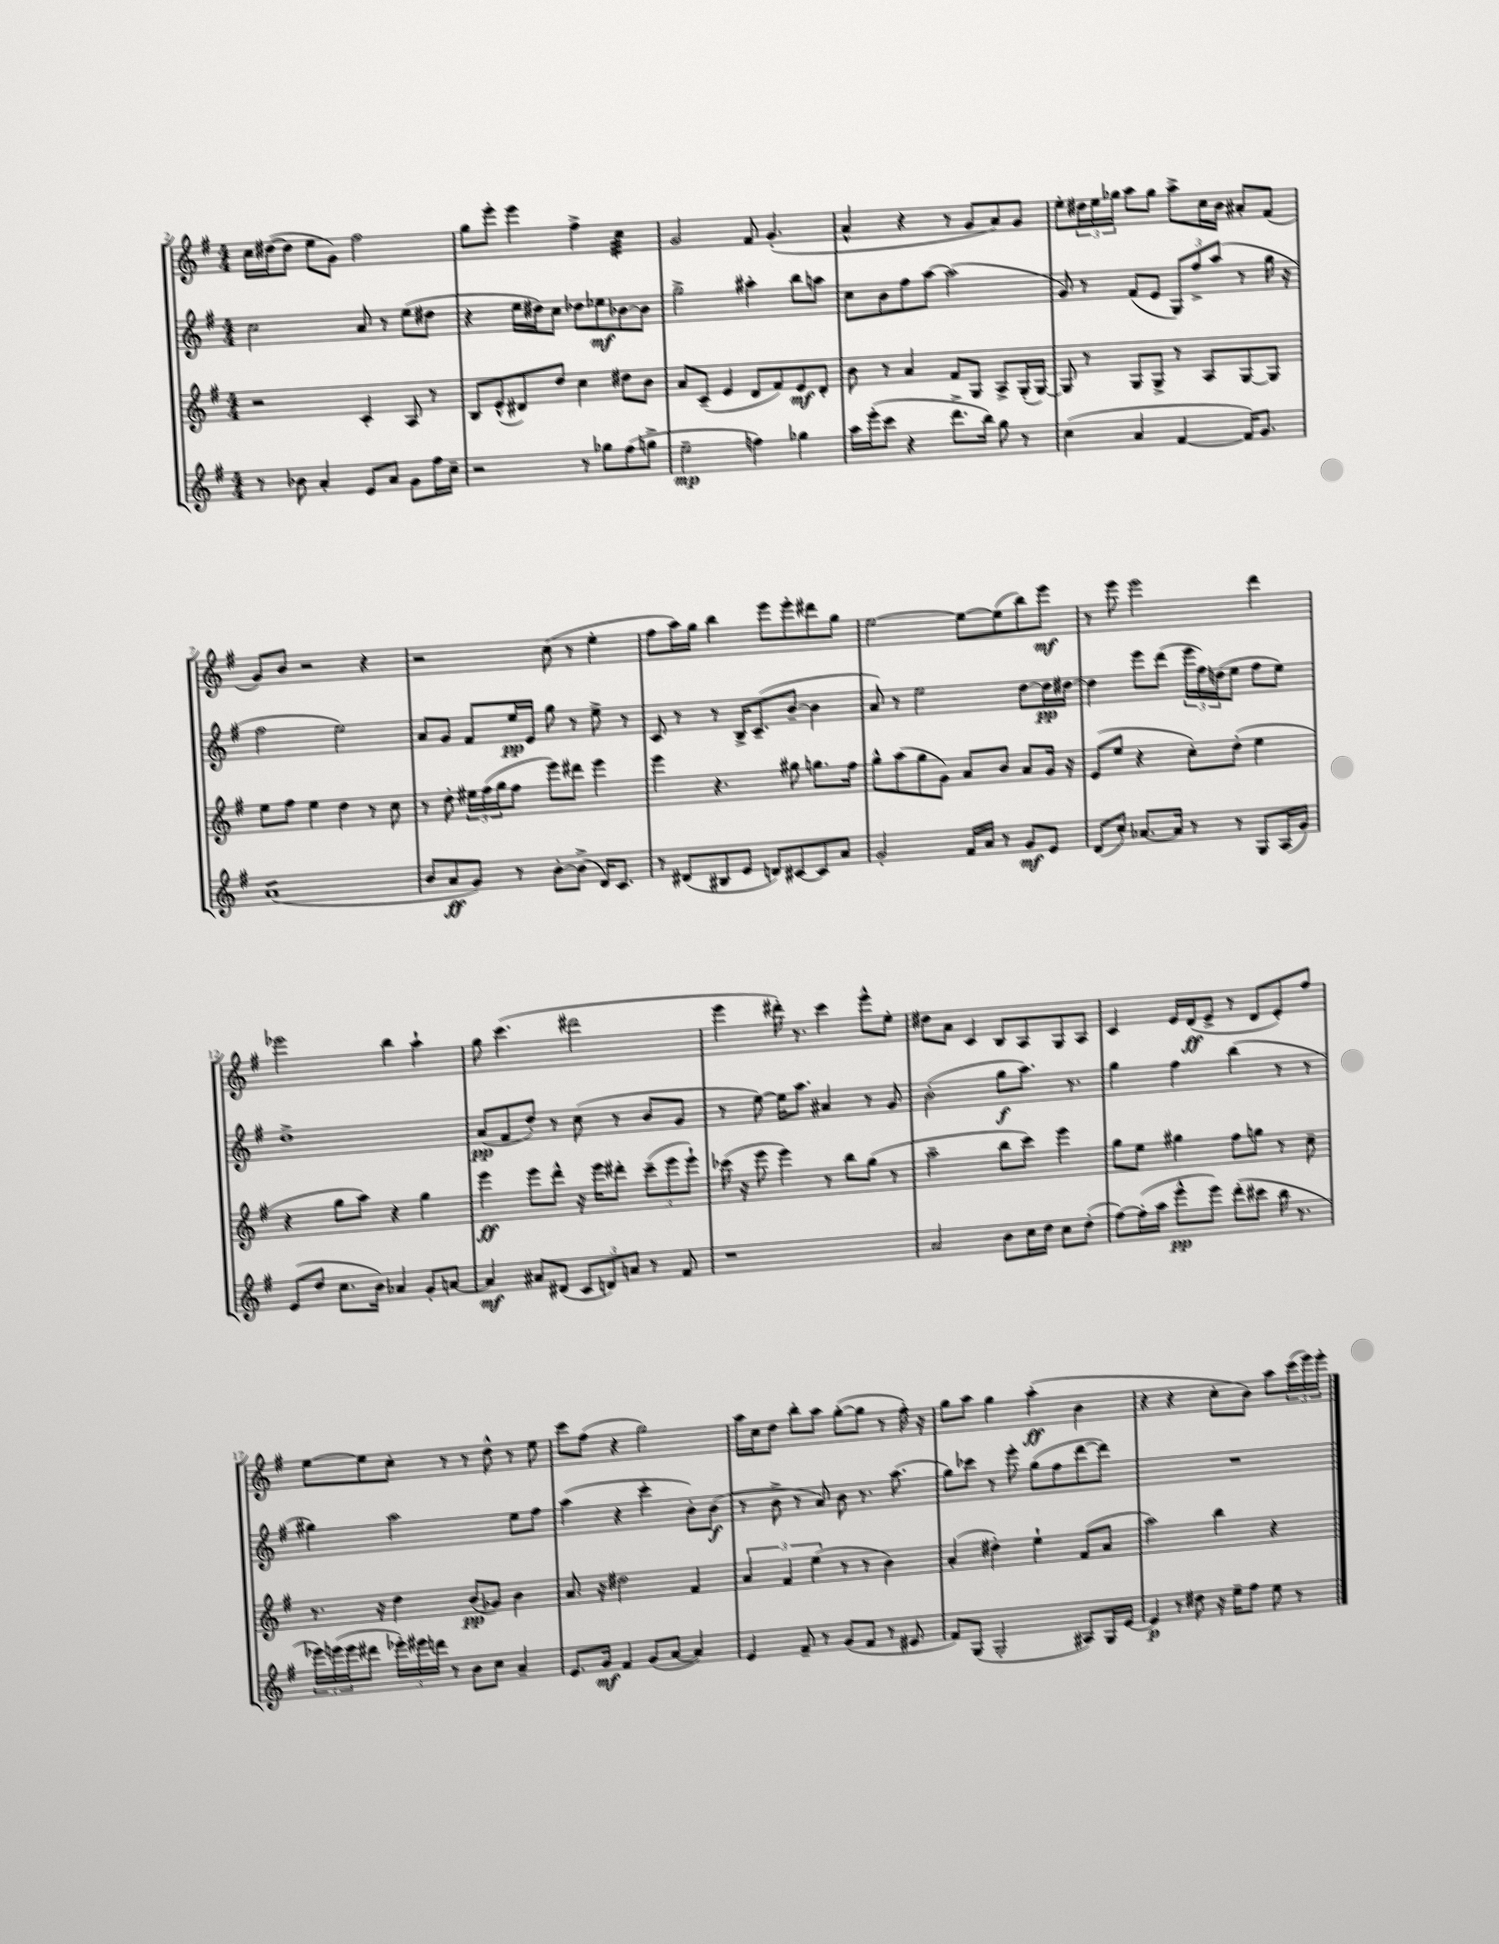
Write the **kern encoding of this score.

**kern	**kern	**kern	**kern
*staff4	*staff3	*staff2	*staff1
*clefG2	*clefG2	*clefG2	*clefG2
*k[f#]	*k[f#]	*k[f#]	*k[f#]
*M4/4	*M4/4	*M4/4	*M4/4
8r	2r	2cc\	16cc\LL
.	.	.	([16dd#\J
8b-\	.	.	8dd#\]J
4a'/	.	.	8ee\L
.	.	.	8g\J)
8e/L	4c'/	8a/	2ff#\
8a/J	.	8r	.
8g\L	8A/	(8ee\L	.
16ff#\L	8r	8dd#\J	.
16cc~\JJ	.	.	.
=	=	=	=
2r	8B/L	4r	8gg\L
.	(8e^^/	.	8eee'\J
.	8d#/)	16ee\LL	4eee\
.	.	16dd#\J)	.
.	8dd/J	8cc\J	.
8r	4cc\	8dd-\L	4ff#^\
8gg-\L	.	8ee-\	.
(8ff#\	8dd#\L	[8b-\	4cc\
8gg^\J	8b\J	8b-\]J	.
=	=	=	=
2ee~\	8a/L	2gg^\	2g/
.	(8c~/J	.	.
.	4e/	.	.
4ff\)	8d/L	4aa#'\	8f#/
.	8f#/)	.	(4.g'/
4gg-\	8e/	8bb\L	.
.	8d'/J	8aa\J	.
=	=	=	=
16aa\LL	8b\	8cc\L	4a^^/
(16eee'\J	.	.	.
8ccc\J	8r	8b\	.
4r	4a/	8ff#\	4r
.	.	[8aa\J	.
8.ddd^\L	8f#/L	(2aa\]	8r
.	8G/J	.	8g/L
16bb\Jk)	.	.	.
8gg\	8A^/L	.	8a/)
8r	(16G'/L	.	8g/J
.	[16G/JJ)	.	.
=	=	=	=
(4cc\	8G/]	8g/)	8ee'\L
.	8r	8r	24dd#\L
.	.	.	24ee\
.	.	.	24gg-\JJ
4a/	8G/L	(8f#/L	8aa\L
.	8G^/J	8e/J	8gg-\J
[4f#/	8r	12G/L)	8aa^\L
.	.	12ff#^/	.
.	8A/L	.	16cc\L
.	.	(12aa/J	.
.	.	.	16b\JJ
16f#/]LK)	[8G/	8r	8a#'/L
8.g/J	.	.	.
.	8G/]J	16gg\	(8f#/J
.	.	16r	.
=	=	=	=
(1a	8ee\L	2ff#\	8g/L)
.	8ff#\J	.	8b/J
.	4ee\	.	2r
.	4dd\	2ee\)	.
.	8r	.	4r
.	8cc\	.	.
=	=	=	=
8b/L	8r	8a/L	2r
8a/	8dd'\	8g/J	.
8g/J)	24ee#\LL	8f#/L	.
.	(24ff#\	.	.
.	24gg\J	.	.
8r	8ff#\J	16ee/L	.
.	.	16e/JJ	.
[8b'\L	8eee\L)	8gg\	(8cc\
(8b^\]J	8ddd#\J	8r	8r
16d/LK)	4eee\	8ee^\	4ee'\
8.c/J	.	.	.
.	.	8r	.
=	=	=	=
8r	4eee\	8c/	8ff#\L
(8d#/L	.	8r	16aa\L)
.	.	.	16gg\JJ
8B#/	4.r	8r	4bb\
8e/J	.	16B^/LK	.
.	.	(8.c~/	.
8d/L)	.	.	8eee\L
[8c#/	8gg#\	[8b~/J	8eee'\
8c#/]	8.gg\L	4b\]	8ddd#\
8a/J	.	.	8gg\J
.	16ff#\Jk	.	.
=	=	=	=
2g'/	8gg^^\L	8a/)	[2ee\
.	(8aa\	8r	.
.	8gg\	2ee\	.
.	8g\J)	.	.
16f#/LL	8a/L	.	8ee\_L
16a/JJ	.	.	.
8r	8b/J	.	(8ee\]
8g/L	8a/L	[8dd\L	8bb\)
8e/J	16g/Jk	16dd\]L	8eee\J
.	16r	[16dd#\JJ	.
=	=	=	=
(8d/L	(8e/L	4dd#\]	8r
8cc'/J)	8ee/J	.	8eee\
[8.a-/L	4r	8eee\L	2eee\
.	.	(8ddd\J	.
16a-/]Jk	.	.	.
8r	8cc'\L)	24eee\LL	.
.	.	24ff#\)	.
.	.	(24dd\J	.
8r	(8dd'\J	8ee\J	.
8G/L	4ee\	8ff#\L	4ddd\
(16A/L	.	8ee\J)	.
16g/JJ)	.	.	.
=	=	=	=
(8e/L	4r	1dd^	2eee-\
8dd/J	.	.	.
8.cc\L	8gg\L	.	.
.	8aa\J)	.	.
16b\Jk)	.	.	.
4a-/	4r	.	4bb\
8g'/L	4gg\	.	4aa`\
[8a/J	.	.	.
=	=	=	=
4a/]	4eee\	(8a/L	8gg\
.	.	8f#/	(4.ccc\
8a#/L	8eee\L	8dd'/J)	.
(8d#/J	8ddd^^\J	8r	.
12c/L	16r	(8cc\	2ddd#\
.	16eee\LK	.	.
12d/)	.	.	.
.	8ddd#'\J	8r	.
12a/J	.	.	.
8r	(12ccc~\L	8b/L	.
.	12eee\	.	.
8f#/	.	8g/J	.
.	12eee`\J)	.	.
=	=	=	=
1r	(16ccc-\	8r	4eee\
.	16r	.	.
.	8eee\	[8ee\)	.
.	4eee\)	16ee\]LK	16ddd#'\)
.	.	8.aa\J	8.r
.	8r	4a#/	4ccc\
.	8bb\L	.	.
.	(8gg\J	8r	8eee^^\L
.	8r	8g/	8ee'\J
=	=	=	=
2a/	2aa~\	(2b'\	8dd#\L
.	.	.	8a\J
.	.	.	4c/
8b\L	8bb\L	8gg\L	8B/L
16cc\L	8ccc\J)	8.aa\J)	8A/
16dd\JJ	.	.	.
8cc\L	4eee\	.	8G/
.	.	8.r	.
(8dd'\J	.	.	8A/J
=	=	=	=
[8ff#\L)	8gg\L	4gg\	4c/
(16ff#'\]L	8ee\J	.	.
16aa\JJ	.	.	.
8eee^^\L	4gg#\	4ff#\	16e/LL
.	.	.	(16d/J
8eee\J)	.	.	8e^/J
(8ddd'\L	8ff#\L	(4bb\	8r
8ccc#\J	8gg\J	.	8d/L
16bb\	8r	8r	8e'/)
8.r	.	.	.
.	8cc~\	8r	8ff#/J
=	=	=	=
24eee-\LL)	8.r	4gg#\)	[8ee\L
(24eee\	.	.	.
24eee\J	.	.	.
8ddd#\J	.	.	8ee\]
.	16r	.	.
24eee-'\LL)	4dd\	2aa\	8cc'\J
24eee#\	.	.	.
24ddd\JJ	.	.	.
8r	.	.	8r
8b\L	(8b/L	.	8r
8cc\J	8g-/J)	.	8dd^^\
4a~/	4b\	8ee\L	8r
.	.	8ff#\J	8ee\
=	=	=	=
8.e/L	8.a/	(4aa\	8ccc\L
.	.	.	(8ff#\J
16g/Jk	16r	.	.
4f#/	2dd#\	4r	4r
(8g/L	.	4ccc'\	2gg\)
[8a/J	.	.	.
4a/])	4f#/	8b'\L)	.
.	.	(8b\J	.
=	=	=	=
4e/	6a/	8r	16aa\LL
.	.	.	16cc\J
.	.	8b^\	8dd\J
.	6f#/	.	.
8f#~/	.	8r	8bb'\L
.	(6ee\	.	.
8r	.	8a/)	8aa\J
(8g/L	8r	8b\	([8gg'\L
8f#/J	8r	8.r	8gg\]J
8r	4b\)	.	8r
.	.	(8.aa\	.
8e#/	.	.	16ff#'\)
.	.	.	16r
=	=	=	=
8f#/L)	(4a'/	8gg\L)	8gg\L
(8G/J	.	8ccc-\J	8aa\J
2G'/	4dd#'\)	8r	4gg\
.	.	8eee'\	.
.	4ee`\	(8gg\L	(4aa'\
.	.	8ff#\	.
8A#/L)	(8f#/L	[8ddd\	4b\
16G/L	8a/J	8ddd\]J)	.
[16e/JJ	.	.	.
=	=	=	=
4e/]	2aa\)	1r	4r
8r	.	.	4r
8dd#\	.	.	.
16r	4bb\	.	8cc'\L
16ee~\LK	.	.	.
8ff#\J	.	.	8b\J)
8ee\	4r	.	8aa\L
8r	.	.	(24ccc\L
.	.	.	24eee\)
.	.	.	24eee'\JJ
==	==	==	==
*-	*-	*-	*-
